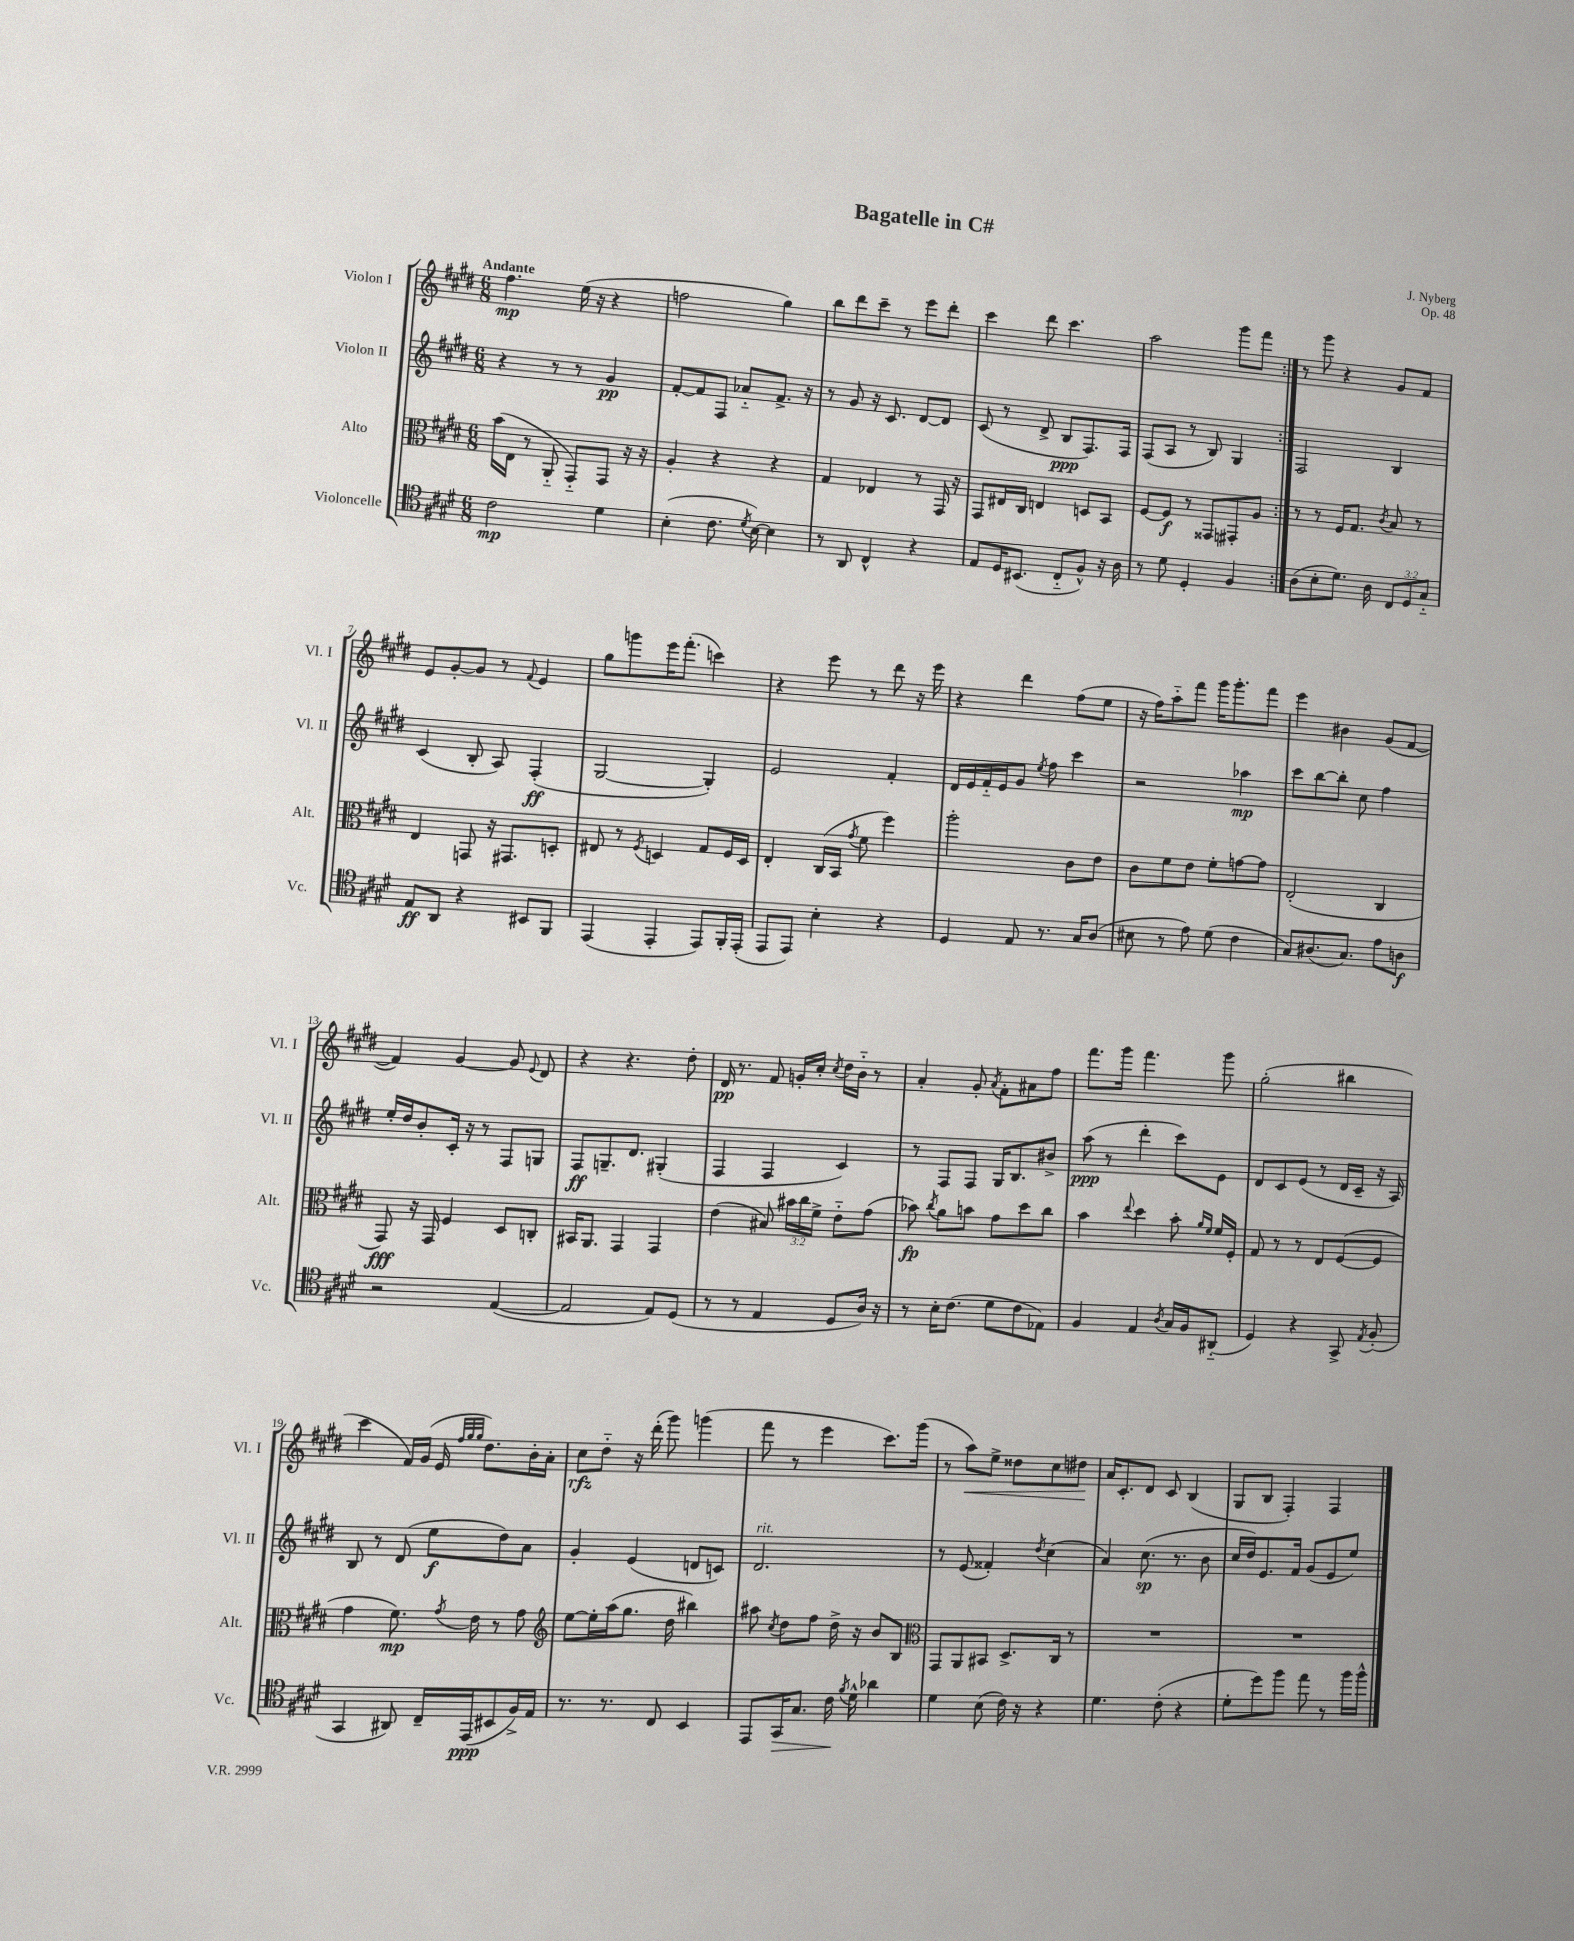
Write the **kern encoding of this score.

**kern	**dynam	**kern	**dynam	**kern	**dynam	**kern	**dynam
*part4	*part4	*part3	*part3	*part2	*part2	*part1	*part1
*staff4	*staff4	*staff3	*staff3	*staff2	*staff2	*staff1	*staff1
*I"Violoncelle	*	*I"Alto	*	*I"Violon II	*	*I"Violon I	*
*I'Vc.	*	*I'Alt.	*	*I'Vl. II	*	*I'Vl. I	*
*clefC4	*	*clefC3	*	*clefG2	*	*clefG2	*
*k[f#c#g#d#]	*	*k[f#c#g#d#]	*	*k[f#c#g#d#]	*	*k[f#c#g#d#]	*
*M6/8	*	*M6/8	*	*M6/8	*	*M6/8	*
=1	=1	=1	=1	=1	=1	=1	=1
!	!	!	!	!	!	!LO:TX:a:B:t=Andante	!
2c#\	mp	(16b\LL	.	4r	.	4.ff#\	mp
.	.	16E\JJ	.	.	.	.	.
.	.	8r	.	.	.	.	.
.	.	8AA/	.	8r	.	.	.
.	.	8GG#/L)	.	8r	.	(16ee\	.
.	.	.	.	.	.	16r	.
4d#\	.	8GG#/J	.	4g#/	pp	4r	.
.	.	16r	.	.	.	.	.
.	.	16r	.	.	.	.	.
=2	=2	=2	=2	=2	=2	=2	=2
(4B'\	.	4A'/	.	[8f#'/L	.	2ffn\	.
.	.	.	.	8f#/]	.	.	.
8.c#\	.	4r	.	8F#/J	.	.	.
.	.	.	.	8a-X/L	.	.	.
8qd#/	.	.	.	.	.	.	.
[16B\)	.	.	.	.	.	.	.
4B\]	.	4r	.	8.f#^/J	.	4gg#\)	.
.	.	.	.	16r	.	.	.
=3	=3	=3	=3	=3	=3	=3	=3
8r	.	4G#/	.	8r	.	8bb\L	.
8AA/	.	.	.	8g#/	.	8ddd#\	.
4C#^^/	.	4E-X/	.	16r	.	8ccc#~\J	.
.	.	.	.	8.c#/	.	.	.
.	.	.	.	.	.	8r	.
4r	.	8r	.	[8d#/L	.	8eee\L	.
.	.	16GG#/	.	8d#/J]	.	8ddd#'\J	.
.	.	16r	.	.	.	.	.
=4	=4	=4	=4	=4	=4	=4	=4
8E/L	.	8GG#/L	.	(8c#/	.	4ccc#\	.
16D#/K	.	16E#X/L	.	8r	.	.	.
(8.BB#X/J	.	16C#/JJ	.	.	.	.	.
.	.	4En/	.	8d#^/	.	8ddd#\	.
8C#/L	.	.	.	8B/L	ppp	4.ccc#\	.
8F#^^/J)	.	8Dn/L	.	8.F#/)	.	.	.
16r	.	8BB/J	.	.	.	.	.
16A\	.	.	.	16F#/Jk	.	.	.
=5	=5	=5	=5	=5	=5	=5	=5
8r	.	[8F#/L	.	(8F#/L	.	2aa\	.
8d#\	.	8F#/J]	f	8A/J	.	.	.
4D#'/	.	8r	.	8r	.	.	.
.	.	8GG##X/L	.	8B/)	.	.	.
4F#/	.	8GG#X'/	.	4G#/	.	8ggg#\L	.
.	.	8A/J	.	.	.	8fff#\J	.
=6:|!	=6:|!	=6:|!	=6:|!	=6:|!	=6:|!	=6:|!	=6:|!
(8A\L	.	8r	.	2F#/	.	8r	.
8B'\	.	8r	.	.	.	8ggg#\	.
8.d#\J)	.	16F#/KL	.	.	.	4r	.
.	.	8.G#/J	.	.	.	.	.
16A\	.	.	.	.	.	.	.
.	.	8qc#/	.	.	.	.	.
12C#/L	.	8B/	.	4B/	.	8g#/L	.
12D#/	.	.	.	.	.	.	.
.	.	8r	.	.	.	8f#/J	.
12G#/J	.	.	.	.	.	.	.
!!LO:LB:g=z
=7	=7	=7	=7	=7	=7	=7	=7
8E/L	ff	4E/	.	(4c#/	.	8e/L	.
8AA/J	.	.	.	.	.	[8g#'/	.
4r	.	8GGn/	.	8B'/	.	8g#/J]	.
.	.	16r	.	8A/)	.	8r	.
.	.	8.GG#X/L	.	.	.	.	.
.	.	.	.	.	.	8qqf#/	.
8BB#X/L	.	.	.	(4F#'/	ff	4e/	.
8FF#/J	.	8Dn'/J	.	.	.	.	.
=8	=8	=8	=8	=8	=8	=8	=8
(4EE/	.	8E#X/	.	[2G#/	.	8gg#\L	.
.	.	8r	.	.	.	8gggn\	.
.	.	8qF#/	.	.	.	.	.
4EE'/	.	4Dn/	.	.	.	16eee\K	.
.	.	.	.	.	.	(8.fff#'\J	.
8EE/L)	.	8G#/L	.	4G#'/])	.	4cccn\)	.
16FF#'/L	.	16F#/L	.	.	.	.	.
(16EE'/JJ	.	16D/JJ	.	.	.	.	.
=9	=9	=9	=9	=9	=9	=9	=9
8EE/L	.	4E'/	.	2e/	.	4r	.
8EE/J)	.	.	.	.	.	.	.
4B'\	.	(16C#/LL	.	.	.	8eee\	.
.	.	16BB/JJ	.	.	.	.	.
.	.	8qg#/	.	.	.	.	.
.	.	8f#\	.	.	.	8r	.
4r	.	4ff#\)	.	4f#'/	.	8ddd#\	.
.	.	.	.	.	.	16r	.
.	.	.	.	.	.	16eee\	.
=10	=10	=10	=10	=10	=10	=10	=10
4D#/	.	2aa'\	.	16d#/LL	.	4r	.
.	.	.	.	16e/	.	.	.
.	.	.	.	16f#/	.	.	.
.	.	.	.	16e/J	.	.	.
8E/	.	.	.	8g#/J	.	4ddd#\	.
.	.	.	.	8qee/	.	.	.
8.r	.	.	.	8ff#\	.	.	.
.	.	8c#\L	.	4ccc#\	.	(8ff#\L	.
16G#/KL	.	.	.	.	.	.	.
(8A/J	.	8e\J	.	.	.	8ee\J	.
=11	=11	=11	=11	=11	=11	=11	=11
8B#X\	.	8c#\L	.	2r	.	16r	.
.	.	.	.	.	.	16ff#\KL)	.
8r	.	8f#\	.	.	.	8aa\	.
8e\)	.	8e\J	.	.	.	8fff#\J	.
(8d#\	.	8f#'\L	.	.	.	16ggg#\KL	.
.	.	.	.	.	.	8.ggg#'\	.
4c#\	.	[8gn\	.	4aa-X\	mp	.	.
.	.	8g\J]	.	.	.	8fff#\J	.
=12	=12	=12	=12	=12	=12	=12	=12
8G#/L)	.	(2E'/	.	8ccc#\L	.	4eee\	.
(8.A#X/	.	.	.	[8bb\	.	.	.
.	.	.	.	8bb'\J]	.	4b#X\	.
8.G#/J)	.	.	.	.	.	.	.
.	.	.	.	8cc#\	.	.	.
8e\L	.	4C#/	.	4ff#\	.	(8g#/L	.
8An\J	f	.	.	.	.	[8f#/J	.
!!LO:LB:g=z
=13	=13	=13	=13	=13	=13	=13	=13
2r	.	8GG#/)	fff	16ee'/LL	.	4f#/])	.
.	.	.	.	16dd#/J	.	.	.
.	.	16r	.	8b'/	.	.	.
.	.	16GG#/	.	.	.	.	.
.	.	4F#/	.	16c#'/Jk	.	[4g#/	.
.	.	.	.	16r	.	.	.
.	.	.	.	8r	.	.	.
([4E/	.	8D#/L	.	8F#/L	.	8g#/]	.
.	.	.	.	.	.	8qqe/	.
.	.	8Cn'/J	.	8Gn/J	.	8d#/	.
=14	=14	=14	=14	=14	=14	=14	=14
2E/]	.	16BB#X/KL	.	8F#/L	ff	4r	.
.	.	8.AA/J	.	.	.	.	.
.	.	.	.	8.Gn~/	.	.	.
.	.	4GG#/	.	.	.	4.r	.
.	.	.	.	8.d#/J	.	.	.
8E/L)	.	4GG#/	.	(4G#X'/	.	.	.
(8D#/J	.	.	.	.	.	8dd#'\	.
=15	=15	=15	=15	=15	=15	=15	=15
8r	.	(4e\	.	4F#/	.	16d#/	pp
.	.	.	.	.	.	8.r	.
8r	.	.	.	.	.	.	.
4E/	.	8B#X/)	.	4F#/	.	8f#/	.
.	.	24b#X\LL	.	.	.	16gn'/LL	.
.	.	24cc#\	.	.	.	.	.
.	.	.	.	.	.	16cc#'/JJ	.
.	.	24f#^\JJ	.	.	.	.	.
.	.	.	.	.	.	8qcc#/	.
8D#/L	.	8e\L	.	4c#/)	.	16dd#\LL	.
.	.	.	.	.	.	16b\JJ	.
16A/Jk)	.	(8g#\J	.	.	.	8r	.
16r	.	.	.	.	.	.	.
=16	=16	=16	=16	=16	=16	=16	=16
8r	.	8b-X\)	fp	8r	.	4a'/	.
.	.	8qcc#/	.	.	.	.	.
16B'\KL	.	8a\L	.	8F#/L	.	.	.
(8.c#\J	.	.	.	.	.	.	.
.	.	8bn\J	.	8F#/J	.	8g#'/	.
.	.	.	.	.	.	8qa/	.
8d#\L	.	8g#\L	.	16G#/KL	.	8f#'\L	.
.	.	.	.	8.B/	.	.	.
8c#\	.	8dd#\	.	.	.	8a#X\	.
8E-X\J)	.	8cc#\J	.	8b#X^/J	.	8ff#\J	.
=17	=17	=17	=17	=17	=17	=17	=17
4F#/	.	4b\	.	(8aa\	ppp	8.fff#\L	.
.	.	.	.	8r	.	.	.
.	.	.	.	.	.	16ggg#\Jk	.
.	.	8qqee/	.	.	.	.	.
4E/	.	4dd#\	.	4ddd#'\	.	4.fff#\	.
8qA/	.	.	.	.	.	.	.
16G#/LL	.	8b'\	.	8ccc#\L)	.	.	.
16F#/J	.	.	.	.	.	.	.
.	.	16qqa/LL	.	.	.	.	.
.	.	16qqf#/JJ	.	.	.	.	.
(8AA#X/J	.	16f#/LL	.	8e\J	.	8ggg#\	.
.	.	16F#'/JJ	.	.	.	.	.
=18	=18	=18	=18	=18	=18	=18	=18
4D#/)	.	8G#/	.	8d#/L	.	(2gg#'\	.
.	.	8r	.	8c#/	.	.	.
4r	.	8r	.	(8e/J	.	.	.
.	.	8E/L	.	8r	.	.	.
8GG#^/	.	([8F#/	.	16d#/LL	.	4bb#X\	.
.	.	.	.	16c#~/JJ	.	.	.
8qE/	.	.	.	.	.	.	.
(8F#'/	.	8F#/J]	.	16r	.	.	.
.	.	.	.	16A/)	.	.	.
!!LO:LB:g=z
=19	=19	=19	=19	=19	=19	=19	=19
4GG#/	.	4g#\	.	8B/	.	4ccc#\	.
.	.	.	.	8r	.	.	.
8AA#X/)	.	8.f#\)	mp	(8d#/	.	16f#/LL)	.
.	.	.	.	.	.	(16g#/JJ	.
16C#~/LL	.	.	.	8ee\L	f	16e/	.
.	.	.	.	.	.	32qqff#/LLL	.
.	.	.	.	.	.	32qqgg#/	.
.	.	8qg#/	.	.	.	32qqgg#/JJJ	.
(16EE/J	ppp	16e\	.	.	.	8.dd#\L)	.
8BB#X/	.	8r	.	8dd#\)	.	.	.
16F#^/L)	.	8g#\	.	8a\J	.	16b'\L	.
16E/JJ	.	.	.	.	.	16a'\JJ	.
=20	=20	=20	=20	=20	=20	=20	=20
*	*	*clefG2	*	*	*	*	*
8.r	.	[8ee\L	.	4g#'/	.	8cc#\L	rfz
.	.	16ee'\L]	.	.	.	8dd#\J	.
8.r	.	(16aa\J	.	.	.	.	.
.	.	8.gg#\J	.	(4e/	.	16r	.
.	.	.	.	.	.	(16ddd#'\	.
8C#/	.	.	.	.	.	8ggg#\)	.
.	.	16dd#\	.	.	.	.	.
4BB/	.	4bb#X\)	.	8dn/L	.	(4gggn\	.
.	.	.	.	8cn/J)	.	.	.
=21	=21	=21	=21	=21	=21	=21	=21
!	!	!	!	!LO:TX:a:i:t=rit.	!	!	!
8EE/L	.	8aa#X\	.	2.d#/	.	8fff#\	.
.	.	8qcc#/	.	.	.	.	.
!	!LO:HP:b	!	!	!	!	!	!
16GG#/K	>	8dd#\L	.	.	.	8r	.
8.G#/J	.	.	.	.	.	.	.
.	.	8ff#\J	.	.	.	4eee\	.
16c#\	.	16dd#^\	.	.	.	.	.
8qf#/	.	.	.	.	.	.	.
16d#^^\	]	16r	.	.	.	.	.
4a-X\	.	8b/L	.	.	.	8.ccc#\L)	.
.	.	8B/J	.	.	.	.	.
.	.	.	.	.	.	(16ggg#\Jk	.
=22	=22	=22	=22	=22	=22	=22	=22
*	*	*clefC3	*	*	*	*	*
4d#\	.	8GG#/L	.	8r	.	8r	.
!	!	!	!	!	!	!	!LO:HP:b
.	.	8AA/	.	(8e/	.	8aa\L)	<
(8B\	.	8BB#X/J	.	4f##X'/)	.	8ee^\J	.
16c#\)	.	8.D#^/L	.	.	.	8dd##X\L	.
16r	.	.	.	.	.	.	.
.	.	.	.	8qdd#/	.	.	.
4r	.	.	.	(4cc#\	.	8cc#\	.
.	.	16C#/Jk	.	.	.	.	.
.	.	8r	.	.	.	8dd#X\J	.
.	.	.	.	.	.	.	[
=23	=23	=23	=23	=23	=23	=23	=23
4.d#\	.	2.r	.	4a/)	.	16a/KL	.
.	.	.	.	.	.	8.c#'/	.
.	.	.	.	(8.cc#\	sp	8d#/J	.
(8c#'\	.	.	.	.	.	8c#/	.
.	.	.	.	8.r	.	.	.
4r	.	.	.	.	.	(4B/	.
.	.	.	.	8b\	.	.	.
=24	=24	=24	=24	=24	=24	=24	=24
8d#'\L	.	2.r	.	16cc#/LL	.	8G#/L	.
.	.	.	.	16dd#/J)	.	.	.
8dd#\)	.	.	.	8.e/	.	8B/J	.
8ff#\J	.	.	.	.	.	4F#'/)	.
.	.	.	.	16f#/Jk	.	.	.
8ee\	.	.	.	(8g#/L	.	.	.
8r	.	.	.	8e/	.	4F#/	.
16ff#\LL	.	.	.	8ee/J)	.	.	.
16ff#^^\JJ	.	.	.	.	.	.	.
==	==	==	==	==	==	==	==
*-	*-	*-	*-	*-	*-	*-	*-
